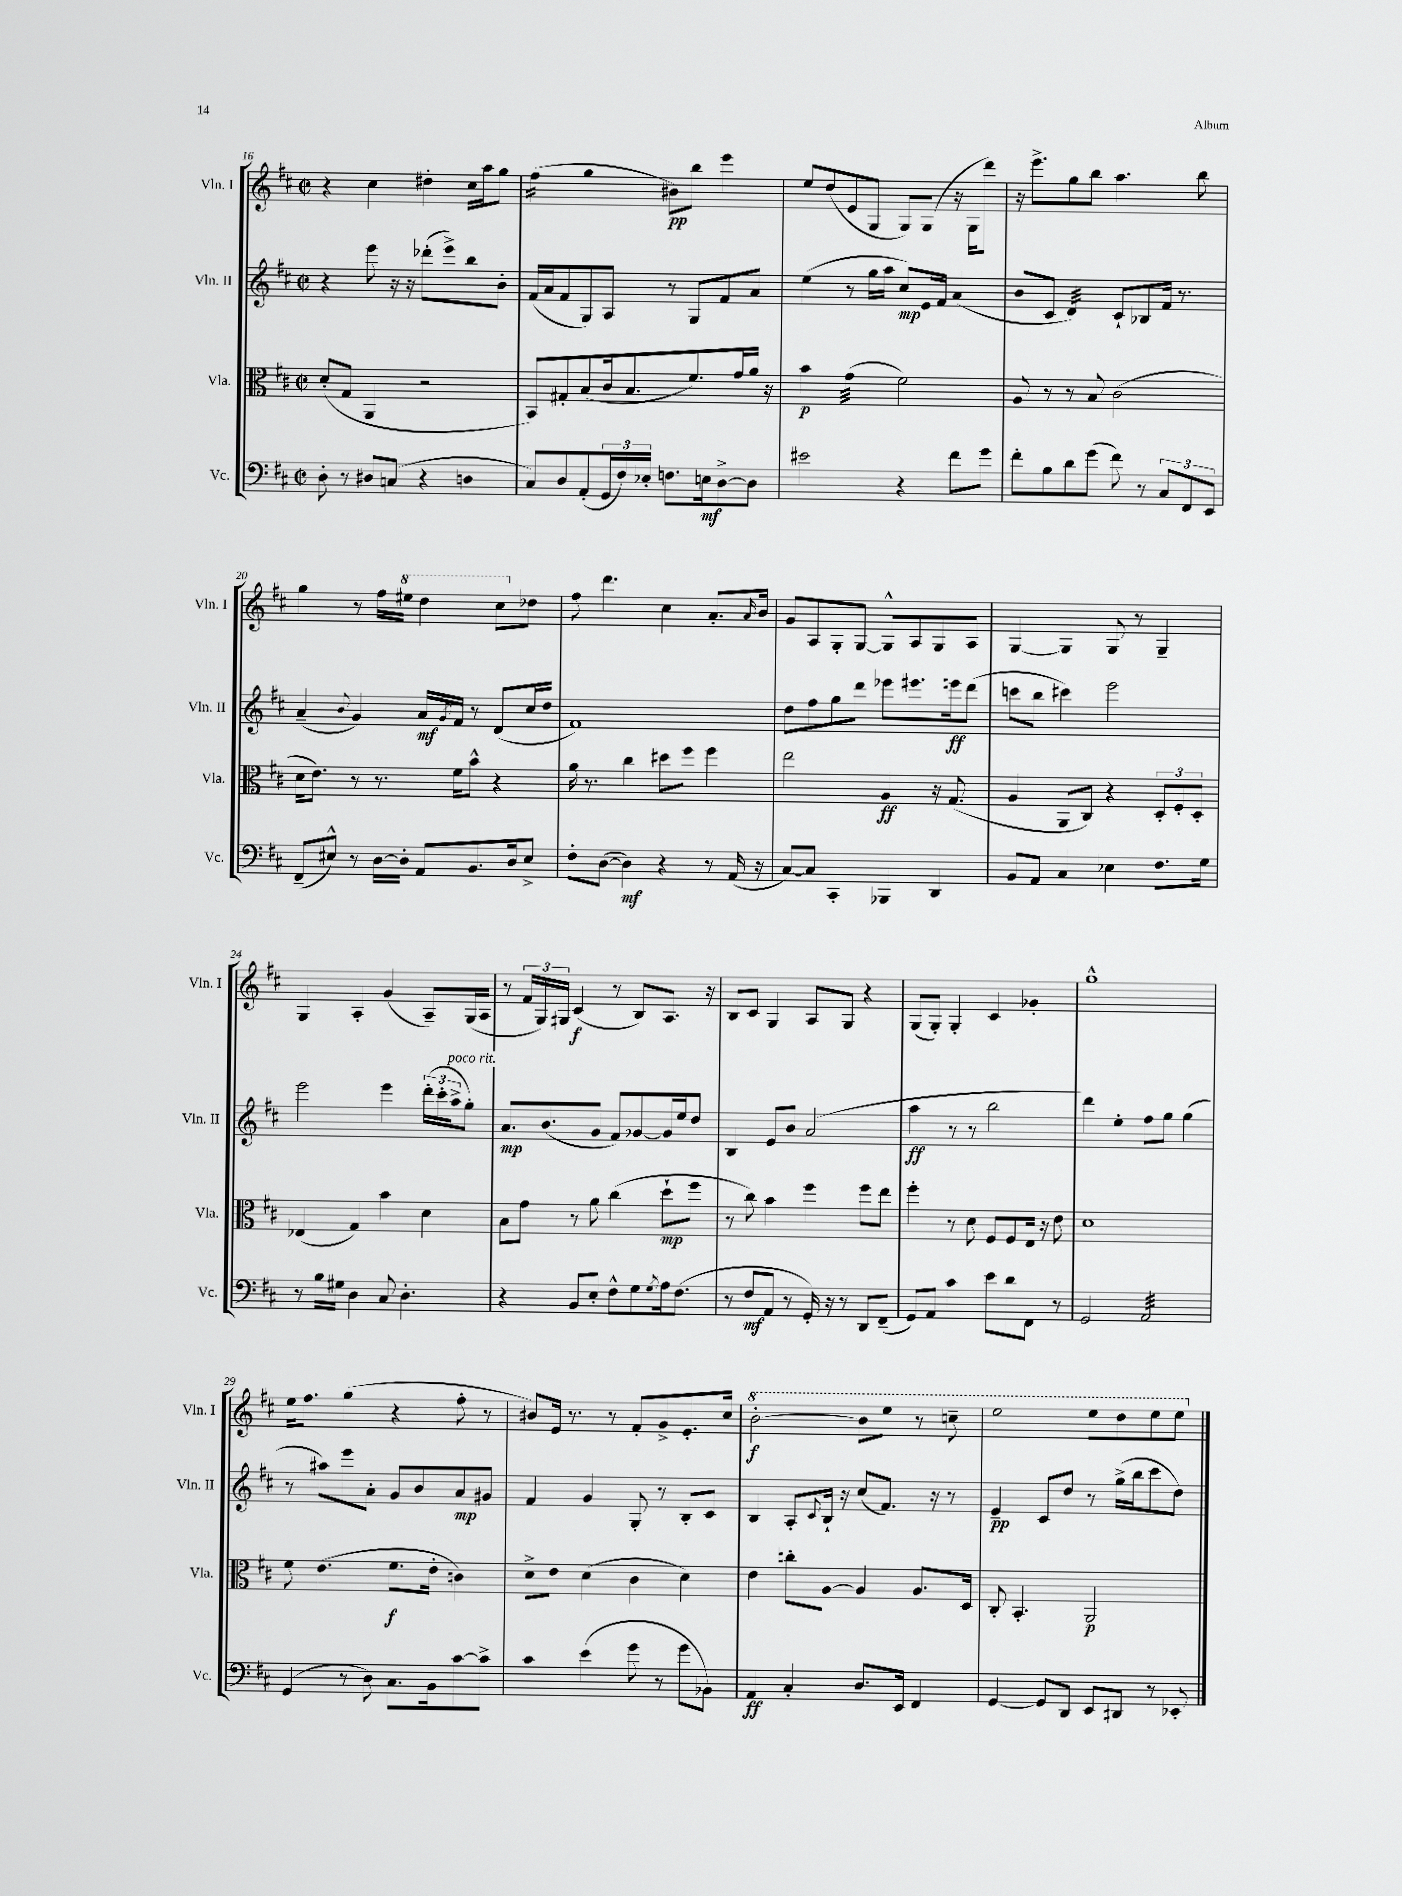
<<
\new StaffGroup <<
\new Staff = "s0" \with { instrumentName = "Vln. I" shortInstrumentName = "Vln. I" } {
    \clef treble \key d \major \defaultTimeSignature \time 2/2
    r4 cis''4 dis''4-. cis''16 a''16 g''8 |
    fis''4:16( g''4 bis'8\pp) b''8 e'''4 |
    e''8 d''8( e'8 g8 g8) g8( r16 g16 d'''8) |
    r16 e'''8.-> g''8 b''8 a''4. b''8 |
    g''4 r8 fis''16 \ottava #1 eis'''16 d'''4 cis'''8 \ottava #0 des''8 |
    fis''8 d'''4. cis''4 a'8.-. \grace { a'16 } b'16 |
    g'8 a8 g8-. g8~ g8-^ a8 g8 a8 |
    g4~ g4 g8 r8 g4-- |
    g4 a4-. g'4( a8--) g16( a16 |
    r8 \tuplet 3/2 { fis'16 g16) gis16 } cis'4\f( r8 b8) a8. r16 |
    b8 cis'8 g4 a8 g8 r4 |
    g8( g8-.) g4-. cis'4 ges'4-. |
    g''1-^ |
    e''16 fis''8. g''4( r4 fis''8-. r8 |
    bis'8) e'16 r8. r8 fis'8-. g'8-> e'8.-. cis''16 |
    \ottava #1 b''2~-.\f b''8 e'''8 r8 c'''8-- |
    e'''2 e'''8 d'''8 e'''8 e'''8 \ottava #0 \bar "|." |
}
\new Staff = "s1" \with { instrumentName = "Vln. II" shortInstrumentName = "Vln. II" } {
    \clef treble \key d \major \defaultTimeSignature \time 2/2
    r4 e'''8 r16 r16 des'''8-.( e'''8->) b''8 b'8-. |
    fis'16( a'16 fis'8 g8) a8 r8 g8 fis'8 a'8 |
    e''4( r8 g''16 a''16 cis''8\mp) e'16 fis'16 a'4( |
    b'8 cis'8 d'4:32) cis'8-! bes8 fis'16 r8. |
    a'4--( \appoggiatura { b'8 } g'4) a'16\mf \acciaccatura { g'8 } fis'16 r8 d'8( cis''16 d''16 |
    fis'1) |
    d''8 fis''8 g''8 d'''8 ees'''8 eis'''8. e'''16\ff d'''8( |
    c'''8 b''8 cis'''4) e'''2 |
    e'''2 e'''4 \tuplet 3/2 { d'''16-.( cis'''16-. a''16->^\markup { \italic "poco rit." } } g''8-.) |
    a'8.\mp b'8.( g'8 fis'8) ges'8~ ges'16 e''16 d''8 |
    b4 e'8 b'8 a'2( |
    a''4\ff r8 r8 b''2 |
    d'''4) e''4-. fis''8 g''8 g''4( |
    r8 ais''8) e'''8 a'8-. g'8 b'8 a'8\mp gis'8 |
    fis'4 g'4 g8-. r8 b8-. cis'8 |
    b4 a8-. \appoggiatura { cis'8 } b16-! r16 cis''8( fis'8.) r16 r8 |
    e'4--\pp cis'8 d''8 r8 g''16->( b''16 cis'''8 d''8) \bar "|." |
}
\new Staff = "s2" \with { instrumentName = "Vla." shortInstrumentName = "Vla." } {
    \clef alto \key d \major \defaultTimeSignature \time 2/2
    d'8-.( g8 a,4 r2 |
    b,8) gis8-. b8( cis'16 b8. fis'8.) g'16 a'16 r16 |
    b'4\p g'4:32( fis'2) |
    a8 r8 r8 b8 cis'2( |
    d'16 e'8.) r8 r8. fis'16 b'8-^ r4 |
    a'16 r8. cis''4 dis''8 fis''8 fis''4 |
    e''2 a4\ff r16 g8.( |
    a4 a,8 cis8) r4 \tuplet 3/2 { d8-. fis8-. d8-. } |
    ees4( g4) b'4 d'4 |
    b8 g'8 r8 a'8 cis''4( d''8-!\mp fis''8 |
    r8 cis''8) b'4 fis''4 fis''8 e''8 |
    fis''4-. r8 d'8 fis8 fis8 e16 r16 e'8 |
    d'1 |
    fis'8 e'4.( fis'8.\f e'16-. c'4) |
    d'8-> e'8 d'4( cis'4 d'4) |
    e'4 c''8-. a8~ a4 a8. d16 |
    cis8-. b,4.-. a,2\p \bar "|." |
}
\new Staff = "s3" \with { instrumentName = "Vc." shortInstrumentName = "Vc." } {
    \clef bass \key d \major \defaultTimeSignature \time 2/2
    d8-. r8 dis8 c8( r4 d4 |
    cis8) d8 a,8-.( \tuplet 3/2 { g,16 fis16) ees16-. } f8. e16\mf d8~-> d8 |
    eis'2 r4 fis'8 g'8 |
    fis'8-. b8 d'8 g'8( fis'8) r8 \tuplet 3/2 { cis8 fis,8 e,8 } |
    fis,8--( eis8-^) r8 d16~ d16-. a,8 b,8. d16 eis8-> |
    fis8-. d8~( d4\mf) r4 r8 a,16( r16 |
    cis8~) cis8 cis,4-. bes,,4 d,4 |
    b,8 a,8 cis4 ees4 fis8. g16 |
    r8 b16 gis16 d4 cis8 d4.-. |
    r4 b,8 e8-. fis8-^ g8 \acciaccatura { g8 } a16 fis8.( |
    r8 fis8\mf a,8 r8 g,16-.) r16 r8 d,8 fis,8--( |
    g,8) a,8 cis'4 e'8 d'8 fis,8 r8 |
    g,2 a,2:32 |
    g,4( r8 d8) cis8. b,16 cis'8~ cis'8-> |
    cis'4 e'4( g'8 r8 g'8 bes,8) |
    a,4\ff cis4-. d8. e,16 fis,4 |
    g,4~ g,8 d,8 e,8 dis,8 r8 ees,8-. \bar "|." |
}
>>
>>
\layout { \context { \Score currentBarNumber = #16 } }
